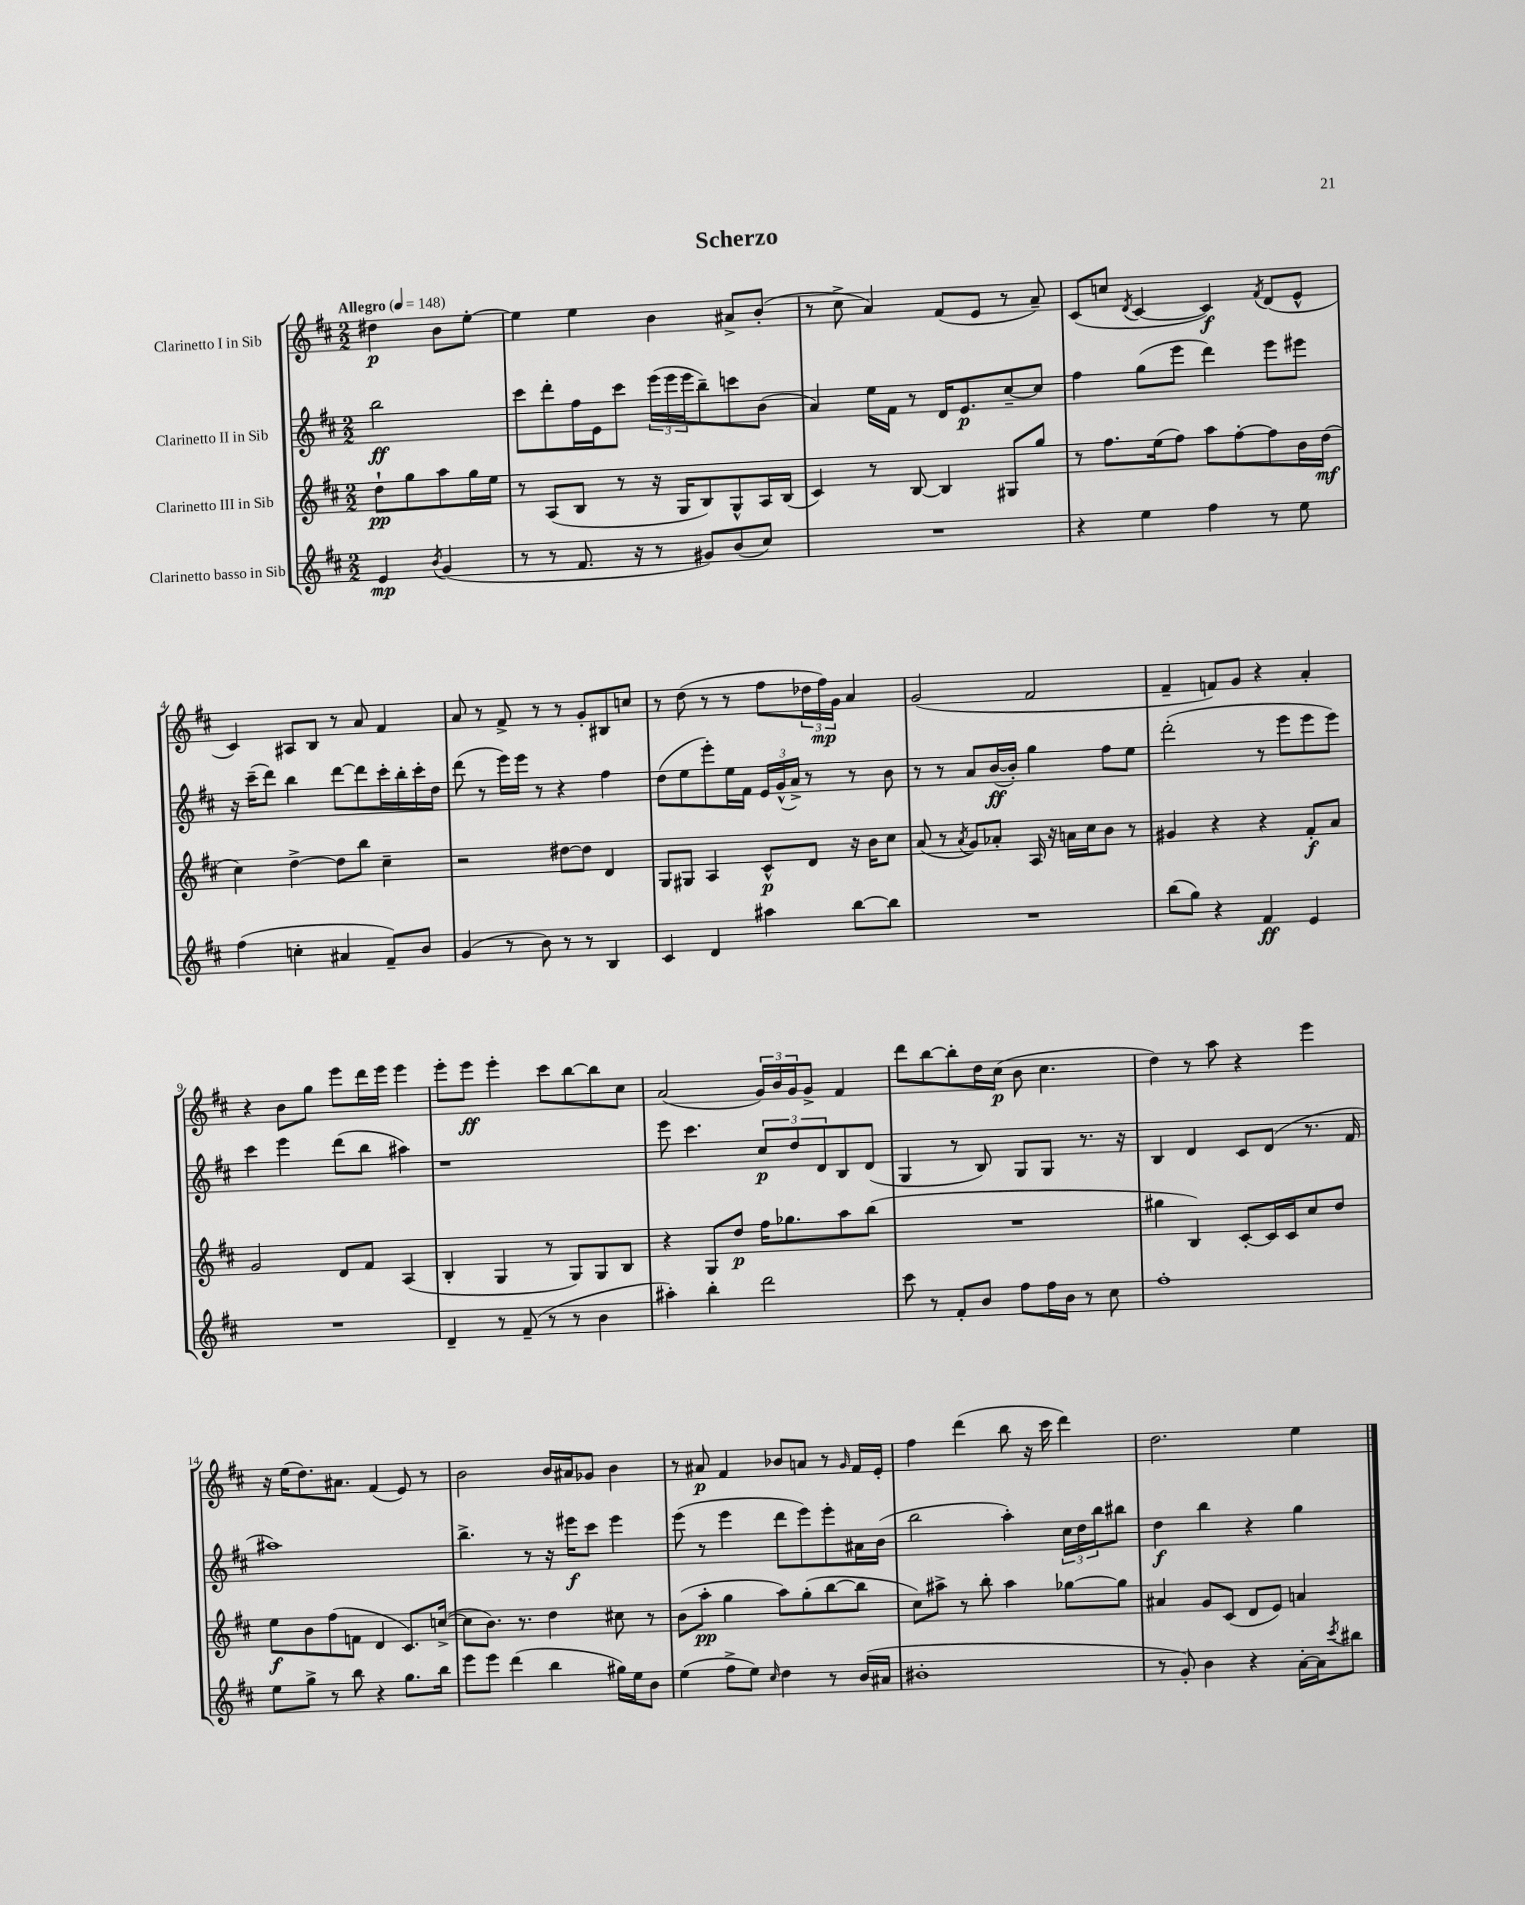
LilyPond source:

\header { title = "Scherzo" }
<<
\new StaffGroup <<
\new Staff = "s0" \with { instrumentName = "Clarinetto I in Sib" } {
    \clef treble \key d \major \numericTimeSignature \time 2/2 \partial 2 \tempo "Allegro" 4 = 148
    dis''4\p b'8 e''8~-. |
    e''4 e''4 b'4 ais'8-> b'8-.( |
    r8 cis''8-> a'4) fis'8( e'8 r8 a'8--) |
    cis'8( c''8 \acciaccatura { d'8 } cis'4~ cis'4\f) \acciaccatura { fis'8 } d'8( e'8-^ |
    cis'4) ais8 b8 r8 a'8 fis'4 |
    a'8 r8 fis'8-> r8 r8 g'8-. bis8 c''8 |
    r8 d''8( r8 r8 fis''8 \tuplet 3/2 { des''16 fis''16\mp) g'16 } a'4 |
    g'2( fis'2 |
    fis'4-- f'8) g'8 r4 a'4-. |
    r4 b'8 g''8 e'''8 d'''16 e'''16 e'''4 |
    e'''8-. e'''8\ff e'''4-. cis'''8 b''8~ b''8 cis''8 |
    a'2( \tuplet 3/2 { g'16) b'16 g'16 } g'8-> fis'4 |
    d'''8 b''8~ b''8-. d''16 cis''16\p( b'8 cis''4. |
    d''4) r8 a''8 r4 e'''4 |
    r16 e''16( d''8.) ais'8. fis'4( e'8) r8 |
    b'2 b'16 ais'16 ges'8 b'4 |
    r8 ais'8\p fis'4 bes'8 a'8 r8 \grace { g'16 } fis'16 e'16-. |
    fis''4 d'''4( b''8 r16 cis'''16 d'''4) |
    d''2. e''4 \bar "|." |
}
\new Staff = "s1" \with { instrumentName = "Clarinetto II in Sib" } {
    \clef treble \key d \major \numericTimeSignature \time 2/2 \partial 2
    b''2\ff |
    cis'''8 d'''8-. fis''16 e'16 cis'''8 \tuplet 3/2 { e'''16( e'''16 e'''16 } b''8--) c'''8 b'8( |
    a'4) e''16 fis'16 r8 d'16 e'8.\p cis''8~-- cis''8 |
    fis''4 g''8( e'''8 d'''4) e'''8 eis'''8 |
    r16 cis'''16--( d'''8) b''4 d'''8~ d'''8 cis'''16-. b''16-. cis'''16-. d''16 |
    d'''8( r8 e'''16) e'''16 r8 r4 fis''4 |
    d''8( e''8 e'''8-.) e''16 fis'16 \tuplet 3/2 { e'16 g'16-^( a'16->) } r8 r8 b'8 |
    r8 r8 a'8 b'16~\ff( b'16-.) g''4 fis''8 e''8 |
    d'''2-.( r8 e'''8 e'''8 e'''8) |
    cis'''4 e'''4 d'''8( b''8 ais''4) |
    r1 |
    e'''8 cis'''4. \tuplet 3/2 { cis''8\p d''8 d'8 } b8 d'8( |
    g4 r8 b8) g8 g8 r8. r16 |
    b4 d'4 cis'8 d'8( r8. fis'16 |
    ais''1) |
    b''4.-> r8 r16 eis'''16\f cis'''8 eis'''4 |
    e'''8( r8 e'''4 d'''8 e'''8) e'''8-. ais'16 b'16( |
    b''2 a''4-.) \tuplet 3/2 { cis''16 d''16 b''16 } bis''8 |
    d''4\f b''4 r4 g''4 \bar "|." |
}
\new Staff = "s2" \with { instrumentName = "Clarinetto III in Sib" } {
    \clef treble \key d \major \numericTimeSignature \time 2/2 \partial 2
    d''8-!\pp g''8 a''8 g''16 e''16 |
    r8 a8( b8 r8 r16 g16 b8) g8-^ a16 b16( |
    cis'4) r8 b8~ b4 gis8 g''8 |
    r8 fis''8. e''16( fis''8) a''8 fis''8~-. fis''8 b'16 d''16\mf( |
    cis''4) d''4~-> d''8 b''8 cis''4-- |
    r2 dis''8~ dis''8 d'4 |
    g8 gis8 a4 cis'8-^\p d'8 r16 b'16 cis''8 |
    a'8( r8 \acciaccatura { a'8 } g'8) aes'8-. a16 r16 a'16 cis''16 b'8 r8 |
    gis'4 r4 r4 fis'8-.\f a'8 |
    g'2 d'8 fis'8 a4( |
    b4-. g4 r8 g8) g8 b8 |
    r4 g8 d''8\p fis''16 ges''8. a''8 b''8( |
    R1 |
    gis''4 b4) cis'8~-. cis'16 cis'16 cis''8 d''8 |
    e''8\f b'8 fis''8( f'8 d'4 cis'8.) c''16~->( |
    c''8 b'8.) r8. d''4 cis''8 r8 |
    b'8( a''8-.\pp g''4 a''8) g''8-.( b''8~ b''8 |
    cis''8) ais''8-> r8 b''8-. ais''4 ges''8~ ges''8 |
    ais'4 g'8 cis'8( d'8 e'8) a'4 \bar "|." |
}
\new Staff = "s3" \with { instrumentName = "Clarinetto basso in Sib" } {
    \clef treble \key d \major \numericTimeSignature \time 2/2 \partial 2
    e'4\mp \acciaccatura { b'8 } g'4( |
    r8 r8 fis'8. r16 r8 gis'8) b'8( cis''8) |
    R1 |
    r4 e''4 fis''4 r8 e''8 |
    fis''4( c''4-. ais'4 fis'8--) b'8 |
    g'4( r8 b'8) r8 r8 b4 |
    cis'4 d'4 ais''4 b''8~ b''8 |
    R1 |
    b''8( g''8) r4 fis'4\ff e'4 |
    R1 |
    d'4-- r8 fis'8--( r8 r8 b'4 |
    ais''4-.) b''4-. d'''2 |
    cis'''8 r8 fis'8-. b'8 fis''8 fis''16 b'16 r8 cis''8 |
    fis''1-. |
    e''8 g''8-> r8 b''8 r4 g''8. b''16 |
    e'''8 e'''8 d'''4( b''4 gis''16) e''16 b'8 |
    e''4( fis''8-> e''8) \grace { cis''16 } d''4 r8 b'16( ais'16 |
    bis'1-. |
    r8 g'8-.) b'4 r4 a'16~-. a'16 \acciaccatura { cis'''8 } bis''8 \bar "|." |
}
>>
>>
